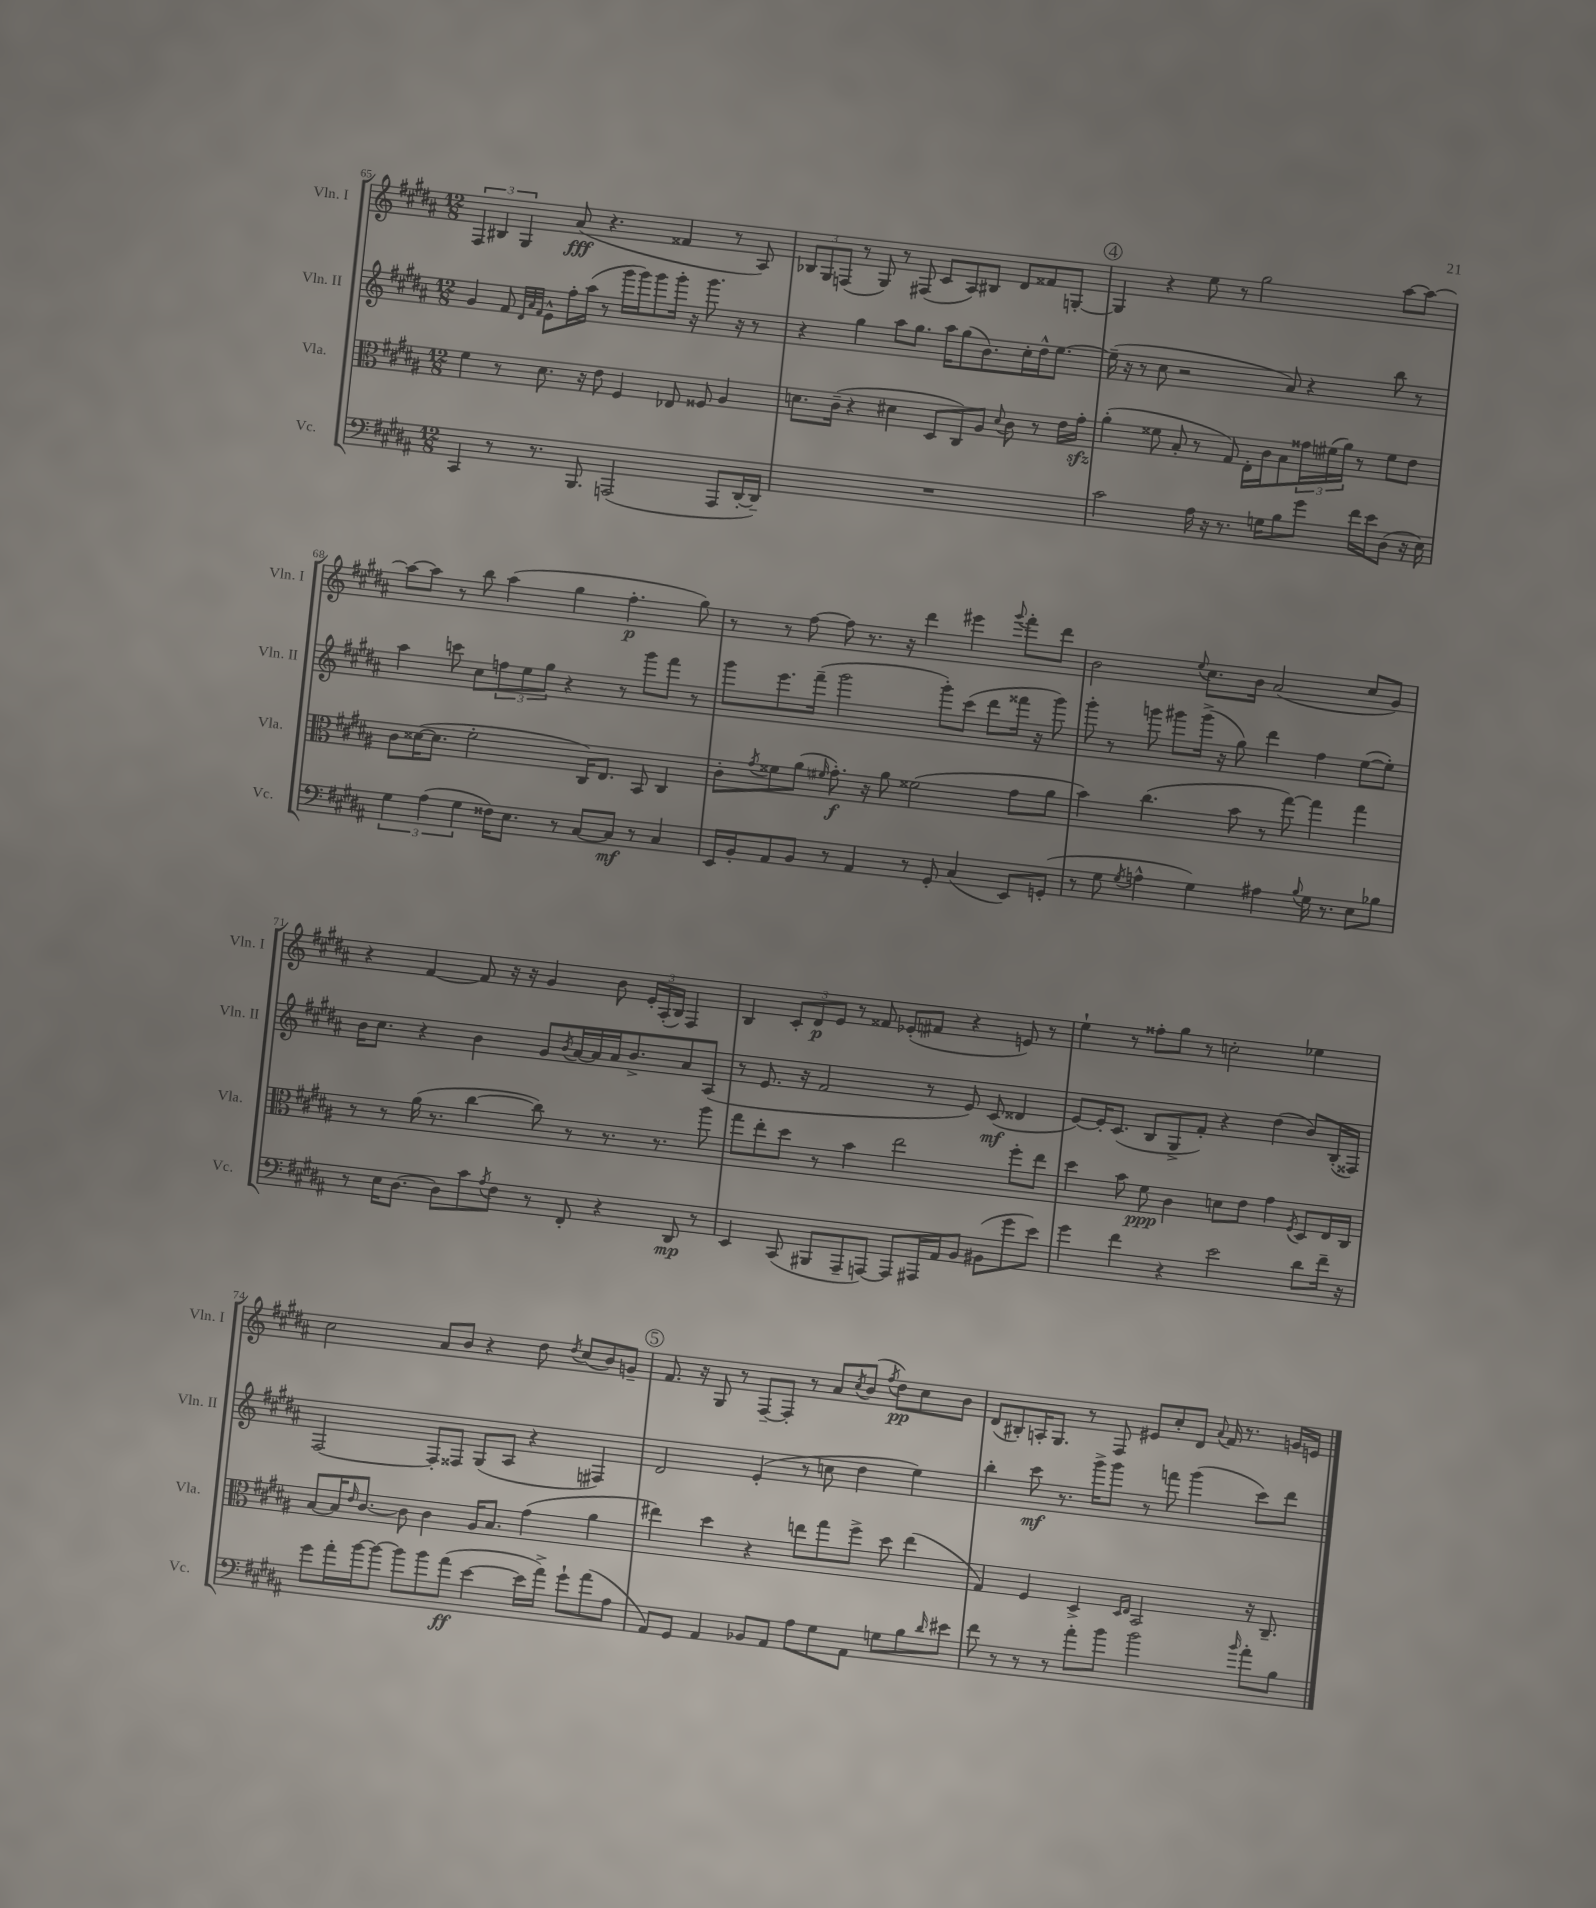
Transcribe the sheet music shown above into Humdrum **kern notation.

**kern	**kern	**kern	**kern
*staff4	*staff3	*staff2	*staff1
*clefF4	*clefC3	*clefG2	*clefG2
*k[f#c#g#d#a#]	*k[f#c#g#d#a#]	*k[f#c#g#d#a#]	*k[f#c#g#d#a#]
*M12/8	*M12/8	*M12/8	*M12/8
4CC#	4f#	4g#	6F#
.	.	.	6B#
8r	8r	8f#	.
.	.	.	6G#
.	.	32qqd#	.
.	.	32qqa#	.
.	.	32qqf#	.
8.r	8.d#	8e^^	.
.	.	16ff#'	(8a#
8.BBB	16r	(16aa#	.
.	8e	8r	4.r
(2AAA	4F#	16ggg#	.
.	.	16ggg#)	.
.	.	8ggg#	.
.	8E-	16ggg#'	4f##
.	.	16r	.
.	8F##	8.ggg#	.
8AAA	4A#	.	8r
.	.	16r	.
[16DD#'	.	8r	8A#)
16DD#~])	.	.	.
=	=	=	=
1.r	8.d	4r	12B-
.	.	.	12G#
.	.	.	(12F
.	(16c#~	.	.
.	4r	4gg#	8r
.	.	.	8G#)
.	4d#	8aa#	8r
.	.	8.gg#	(8F#
.	8D#	.	8c#
.	.	16aa#	.
.	8C#)	(8gg#	8A#)
.	8A#	8.b)	8B#
.	8qqd#	.	.
.	8c#	.	8d#
.	.	16cc#'	.
.	8r	16dd#^^	8f##
.	.	[8.ee	.
.	16e	.	[8G'
.	16g#'	.	.
=	=	=	=
2c#	(4a#'	(16ee~]	4G]
.	.	16r	.
.	.	8r	.
.	8f##	8cc#	4r
.	8B'	2r	.
16A#	8r	.	8ee
16r	.	.	.
8.r	8G#)	.	8r
.	16E'	.	2gg#
16G	16c#	.	.
8B	8B	8a#)	.
8g#	24g##	4r	.
.	(24f#	.	.
.	24a#)	.	.
16f#	8r	.	.
16e	.	.	.
(8D#	8f#	8bb	[8aa#
16r	8e	8r	8aa#_
16E)	.	.	.
=	=	=	=
6G#	8c#	4aa#	8aa#_
.	([16d##	.	8aa#]
(6A#	.	.	.
.	8.d##]	.	.
.	.	8ccc	8r
6G#	.	.	.
.	2f#'	8cc#	8bb
16F##)	.	12ff	(4aa#
8.E	.	.	.
.	.	12ee	.
.	.	12gg#	.
8r	.	4r	4gg#
[8C#	16C#)	.	.
.	8.E	.	.
8C#]	.	8r	4.ff#'
8r	8BB	8ggg#	.
4C#	4C#	8fff#	.
.	.	8r	8gg#)
=	=	=	=
16EE	8c#'	8ggg#	8r
16BB'	.	.	.
.	8qg#	.	.
8AA#	8f##	8.eee	8r
8BB	(8a#	.	[8ff#
.	.	(16fff#~	.
.	16qqf#	.	.
8r	8.g#')	2ggg#	8ff#]
4AA#	.	.	8.r
.	16r	.	.
.	8a#	.	.
.	.	.	16r
8r	(2f##	.	4ddd#
8GG#'	.	8ggg#')	.
(4C#	.	(8ccc#	4eee#
.	.	8ddd#	.
.	.	.	8qqggg#
8EE)	8g#	16fff##	8fff#'
.	.	16r	.
(8GG'	8a#	8ggg#)	8ddd#
=	=	=	=
8r	4b)	8ggg#'	2b
8G#	.	8r	.
8qG#	.	.	.
4A^^	(4.cc#	8ggg	.
.	.	8ggg#	.
.	.	.	8qqee
4G#)	.	(16ggg#^	8.cc#
.	.	16r	.
.	8b	8gg#)	.
.	.	.	16b
4A#	8r	4ddd#	(2a#
.	[8gg#)	.	.
8qqB	.	.	.
16G#	4gg#]	4ff#	.
8.r	.	.	.
8E	4gg#	([8ee	8cc#
8B-	.	8ee'])	8g#)
=	=	=	=
8r	8r	16b	4r
.	.	8.cc#	.
16E	8r	.	.
[8.D#	.	.	.
.	(16a#	4r	[4f#
.	8.r	.	.
8D#]	.	.	.
8c#	[4cc#	4b	8f#]
8qA#	.	.	.
8F#	.	.	16r
.	.	.	16r
8r	8cc#])	8g#	4g#
.	.	8qb	.
8FF#'	8r	[16a#	.
.	.	16a#]	.
4r	8.r	16a#	8b
.	.	8.b^	.
.	.	.	24e'
.	.	.	(24A#'
.	8.r	.	.
.	.	.	24B)
8DD#	.	8a#	4F#
8r	8aa#	(8A#	.
=	=	=	=
4EE	8gg#	8r	4B
.	8ee'	8.e	.
(8CC#	8dd#	.	12c#'
.	.	16r	.
.	.	.	12d#
8BBB#	8r	2f#	.
.	.	.	12e
8AAA#~	4b	.	8r
[8AAA)	.	.	8f##
8AAA]	2ee	.	(8e-'
16AAA#	.	8r	8f#
16AA#	.	.	.
8BB	.	8e)	4r
(8BB#	.	(8c#	.
8g#	8ff#'	4d##	8e)
8e)	8ee	.	8r
=	=	=	=
4g#	4dd#	[8e)	4ee`
.	.	16e']	.
.	.	(8.c#	.
4f#	8b	.	8r
.	8f#	8B	8ff##'
4r	4c#	8G#^	8gg#
.	.	8f#')	8r
2e	8d	4r	2cc'
.	8e	.	.
.	4g#	(4dd#	.
.	8qF#	.	.
8d#	8D#	8b)	4ee-
16f#~	16E	(16B'	.
16r	16C#	16F##)	.
=	=	=	=
8g#	[8B	[2F#	2cc#
16a#'	16B]	.	.
.	16qqe	.	.
[16b	[8.c#	.	.
8b_	.	.	.
8b]	8c#]	.	.
8b	4c#	8F#']	8a#
(8a#	.	8F##	8b
[4e	16A#	(8G#	4r
.	8.B	.	.
.	.	8A#	.
16e]	(4g#	4r	8dd#
16a#^)	.	.	.
.	.	.	8qdd#
8g#`	.	.	(8cc#
(8a#	4a#	4F#)	8b)
8A#	.	.	8g~
=	=	=	=
8AA#)	4ee#)	2d#	8.f#
8GG#	.	.	.
.	.	.	16r
4AA#	4dd#	.	8G#
.	.	.	8r
8BB-	4r	(4e'	[8F#~
8AA#	.	.	8F#']
8A#	8ee	8r	8r
8G#	8gg#	8cc	8a#
.	.	.	8qcc#
8AA#	8ff#^	4dd#	(8b
.	.	.	8qff#
8G	8dd#	.	8dd#)
8B	(4ee	4ee)	8cc#
16qqd#	.	.	.
8e#	.	.	8b
=	=	=	=
8f#	4G#)	4bb'	(8d#
8r	.	.	8B#')
8r	4F#	8ccc#	16A'
.	.	.	8.G#
8r	.	8.r	.
8a#'	4D#^	.	8r
.	.	16ggg#^	.
8b	.	8ggg#	8F#
.	16qqD#	.	.
.	16qqE	.	.
2b	2BB	8r	8e#
.	.	8fff	8cc#'
.	.	(4ggg#	8d#
.	.	.	8qqa#
.	.	.	16f#
.	.	.	8.r
16qqb	.	.	.
8a#'	16r	8ccc#)	.
.	8.C#~	.	.
8B	.	8ddd#	16g
.	.	.	16e
==	==	==	==
*-	*-	*-	*-
